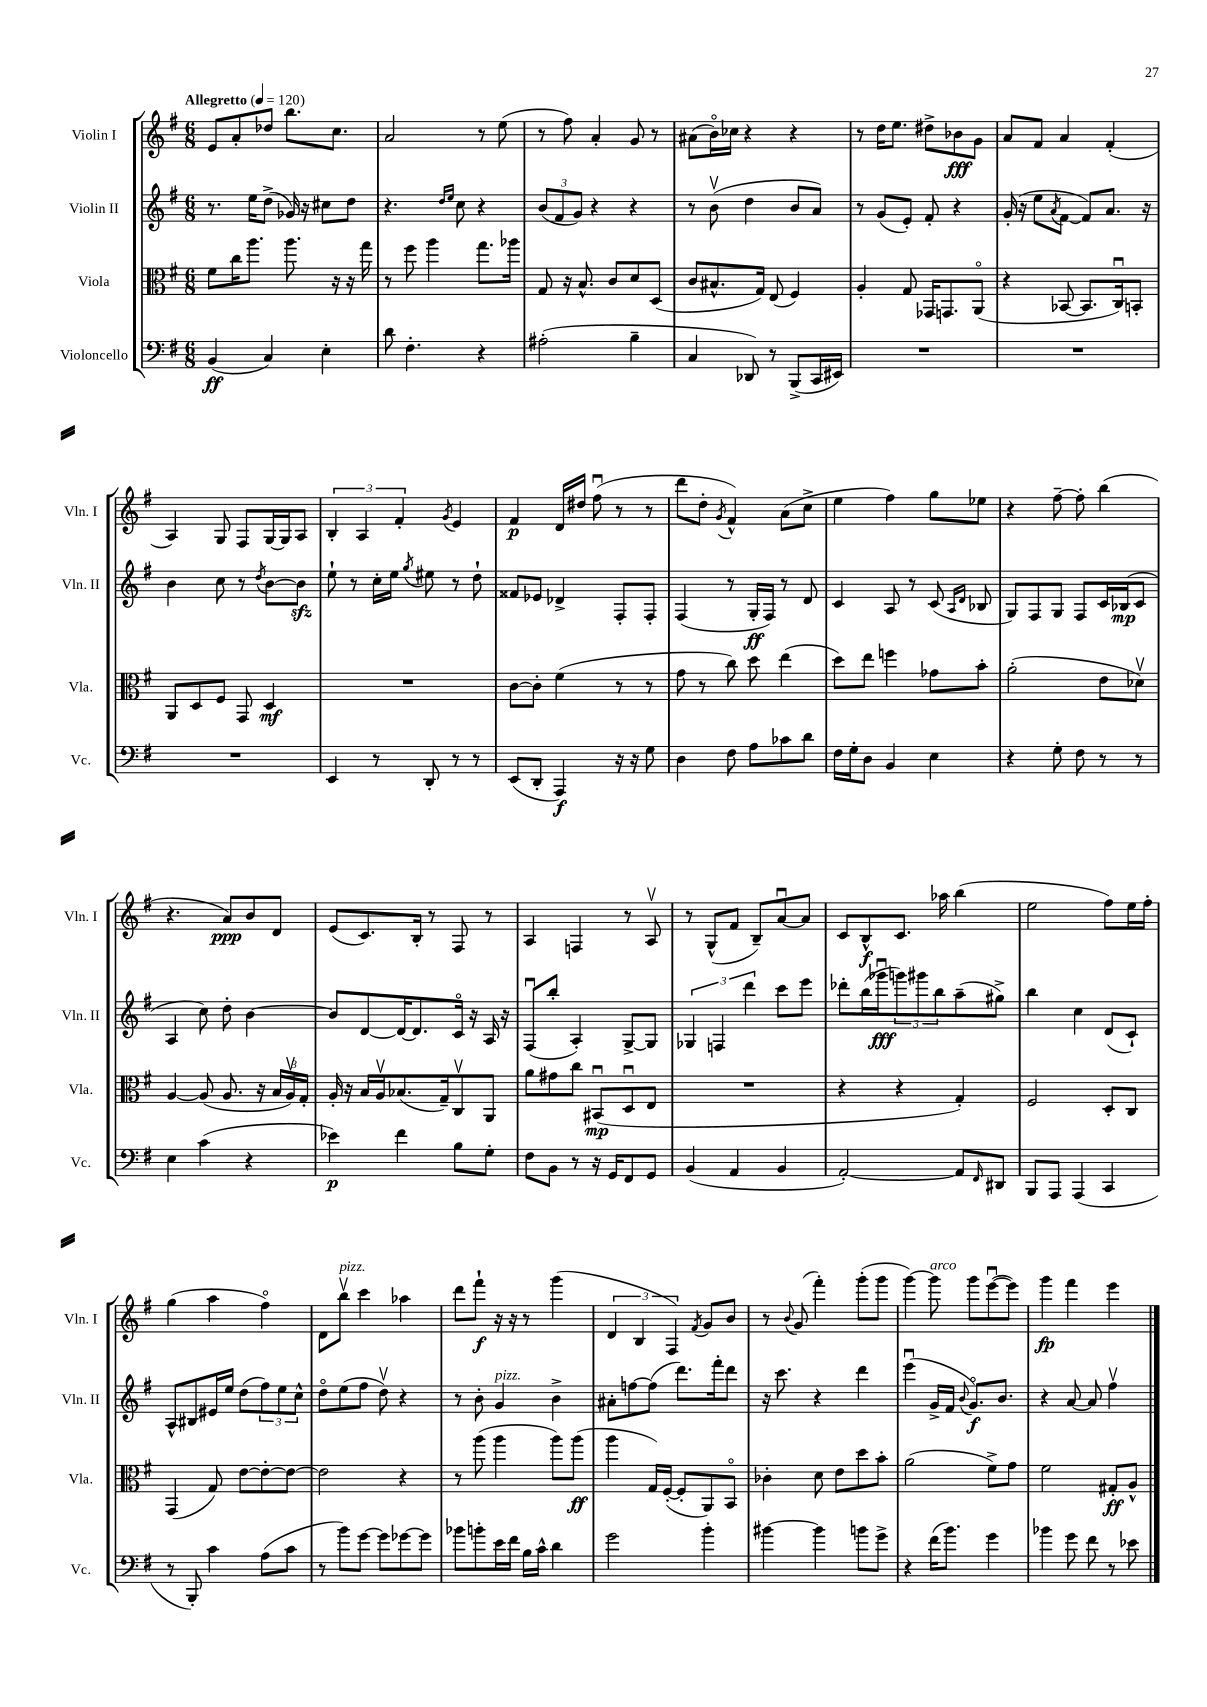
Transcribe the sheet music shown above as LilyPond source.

<<
\new StaffGroup <<
\new Staff = "s0" \with { instrumentName = "Violin I" shortInstrumentName = "Vln. I" } {
    \clef treble \key g \major \numericTimeSignature \time 6/8 \tempo "Allegretto" 4 = 120
    e'8 a'8-. des''8 b''8. c''8. |
    a'2 r8 e''8( |
    r8 fis''8) a'4-. g'8 r8 |
    ais'8( b'16\flageolet) ces''16 r4 r4 |
    r8 d''16 e''8. dis''8-> bes'8\fff g'8 |
    a'8 fis'8 a'4 fis'4-.( |
    a4) g8 fis8 g16~ g16 a8 |
    \tuplet 3/2 { b4-. a4 fis'4-. } \acciaccatura { g'8 } e'4 |
    fis'4\p d'16 dis''16 fis''8\downbow( r8 r8 |
    d'''8 d''8-. \acciaccatura { g'8 } fis'4-^) a'8( c''8-> |
    e''4 fis''4) g''8 ees''8 |
    r4 fis''8~-- fis''8-. b''4( |
    r4. a'8\ppp) b'8 d'8 |
    e'8( c'8.) b16-. r8 fis8 r8 |
    a4 f4 r8 a8\upbow |
    r8 g8-^( fis'8 b8--) a'8~\downbow a'8 |
    c'8 b8-^\f c'8. aes''16 b''4( |
    e''2 fis''8) e''16 fis''16-. |
    g''4( a''4 fis''4\flageolet) |
    d'8 b''8\upbow^\markup { \italic "pizz." } c'''4 aes''4 |
    d'''8 fis'''8-!\f r16 r16 r8 g'''4( |
    \tuplet 3/2 { d'4 b4 fis4) } \acciaccatura { fis'8 } g'8 b'8 |
    r8 \appoggiatura { b'8 } g'8( fis'''4-.) g'''8-.( g'''8 |
    g'''4~) g'''8^\markup { \italic "arco" } g'''8 e'''8~\downbow( e'''8) |
    g'''4\fp fis'''4 e'''4 \bar "|." |
}
\new Staff = "s1" \with { instrumentName = "Violin II" shortInstrumentName = "Vln. II" } {
    \clef treble \key g \major \numericTimeSignature \time 6/8
    r8. e''16 d''8->( ges'16) r16 cis''8 d''8 |
    r4. \grace { d''16 e''16 } c''8 r4 |
    \tuplet 3/2 { b'8( fis'8 g'8) } r4 r4 |
    r8 b'8\upbow( d''4 b'8 a'8) |
    r8 g'8( e'8-.) fis'8-. r4 |
    g'16-.( r16 e''8 \acciaccatura { a'8 } fis'8~ fis'8) a'8. r16 |
    b'4 c''8 r8 \acciaccatura { d''8 } b'8~ b'8\sfz |
    e''8-! r8 c''16-. e''16 \acciaccatura { g''8 } eis''8 r8 d''8-! |
    fisis'8 ees'8 des'4-> fis8-. fis8-. |
    fis4( r8 g16-.\ff fis16) r8 d'8 |
    c'4 a8 r8 c'8( \grace { a16 d'16 } bes8 |
    g8) fis8 g8 fis8 c'16 bes16\mp( c'8 |
    a4 c''8) d''8-. b'4~ |
    b'8 d'8~ d'16~ d'8. c'16\flageolet r16 a16 r16 |
    fis8\downbow( b''8-. a4-.) g8~-> g8 |
    \tuplet 3/2 { ges4 f4 d'''4 } c'''8 e'''8 |
    des'''8-. b''16( ges'''16\downbow\fff \tuplet 3/2 { g'''8) gis'''8 b''8 } a''8--( gis''8->) |
    b''4 c''4 d'8( c'8-!) |
    a8-^ bis8 eis'16 e''16 d''8( \tuplet 3/2 { fis''8) e''8 c''8-^ } |
    d''8\flageolet e''8( fis''8 d''8\upbow) r4 |
    r8 b'8-. g'4^\markup { \italic "pizz." } b'4-> |
    ais'8-. f''8~ f''8( d'''8.) fis'''16-. d'''8 |
    r16 c'''8. r4 d'''4 |
    e'''4\downbow( g'16-> fis'16 \appoggiatura { b'8 } g'8.\flageolet\f) b'8. |
    r4 a'8~ a'8 fis''4\upbow \bar "|." |
}
\new Staff = "s2" \with { instrumentName = "Viola" shortInstrumentName = "Vla." } {
    \clef alto \key g \major \numericTimeSignature \time 6/8
    fis'8 c''16 a''8. a''8. r16 r16 g''16 |
    r8 fis''8 a''4 g''8. aes''16 |
    g8 r16 b8.-^ c'8 d'8 d8( |
    c'8 bis8.-^ g16) e8( fis4) |
    a4-. g8 ges,16 g,8. a,8\flageolet( |
    r4 bes,8~ bes,8. c16\downbow) b,8-. |
    a,8 d8 fis8 g,8 d4\mf |
    R2. |
    c'8~ c'8-. fis'4( r8 r8 |
    g'8 r8 c''8) d''8 e''4( |
    d''8) e''8 f''4 ges'8 b'8-. |
    a'2-.( e'8 des'8\upbow) |
    a4~ a8( a8. r16 \tuplet 3/2 { b16 a16\upbow) g16-. } |
    a16-. r16 b16 a16\upbow bes8.( g16--) c8\upbow a,8 |
    a'8 gis'8 c''8 bis,8\downbow\mp( d8\downbow e8 |
    R2. |
    r4 r4 g4-.) |
    fis2 d8-. c8 |
    g,4( g8) e'8~ e'8~-. e'8~ |
    e'2 r4 |
    r8 a''8( a''4 a''8) a''8\ff( |
    a''4 g16) fis16~-.( fis8-. a,8) b,8\flageolet |
    ces'4-. d'8 e'8 d''8 b'8-. |
    a'2( fis'8->) g'8 |
    fis'2 gis8-.\ff a8-^ \bar "|." |
}
\new Staff = "s3" \with { instrumentName = "Violoncello" shortInstrumentName = "Vc." } {
    \clef bass \key g \major \numericTimeSignature \time 6/8
    b,4\ff( c4) e4-. |
    d'8 fis4.-. r4 |
    ais2-.( b4-- |
    c4 des,8) r8 b,,8->( c,16 eis,16) |
    R2. |
    R2. |
    R2. |
    e,4 r8 d,8-. r8 r8 |
    e,8( d,8-. a,,4\f) r16 r16 g8 |
    d4 fis8 a8 ces'8 d'8 |
    fis16 g16-. d8 b,4 e4 |
    r4 g8-. fis8 r8 r8 |
    e4 c'4( r4 |
    ees'4\p) fis'4 b8 g8-. |
    fis8 b,8 r8 r16 g,16 fis,8 g,8 |
    b,4( a,4 b,4 |
    a,2~-.) a,8 \grace { fis,16 } dis,8 |
    b,,8 a,,8 a,,4( c,4 |
    r8 b,,8-.) c'4 a8( c'8 |
    r8 b'8) g'8~ g'8 ges'8~ ges'8 |
    bes'8 b'8-. e'16 fis'16 b16 c'16-^ d'4 |
    g'2 b'4-. |
    bis'4~ bis'4 b'8 g'8-> |
    r4 fis'16( b'8.) g'4 |
    bes'4 g'8 fis'8 r8 ees'8 \bar "|." |
}
>>
>>
\layout { \context { \Score \remove "Bar_number_engraver" } }
